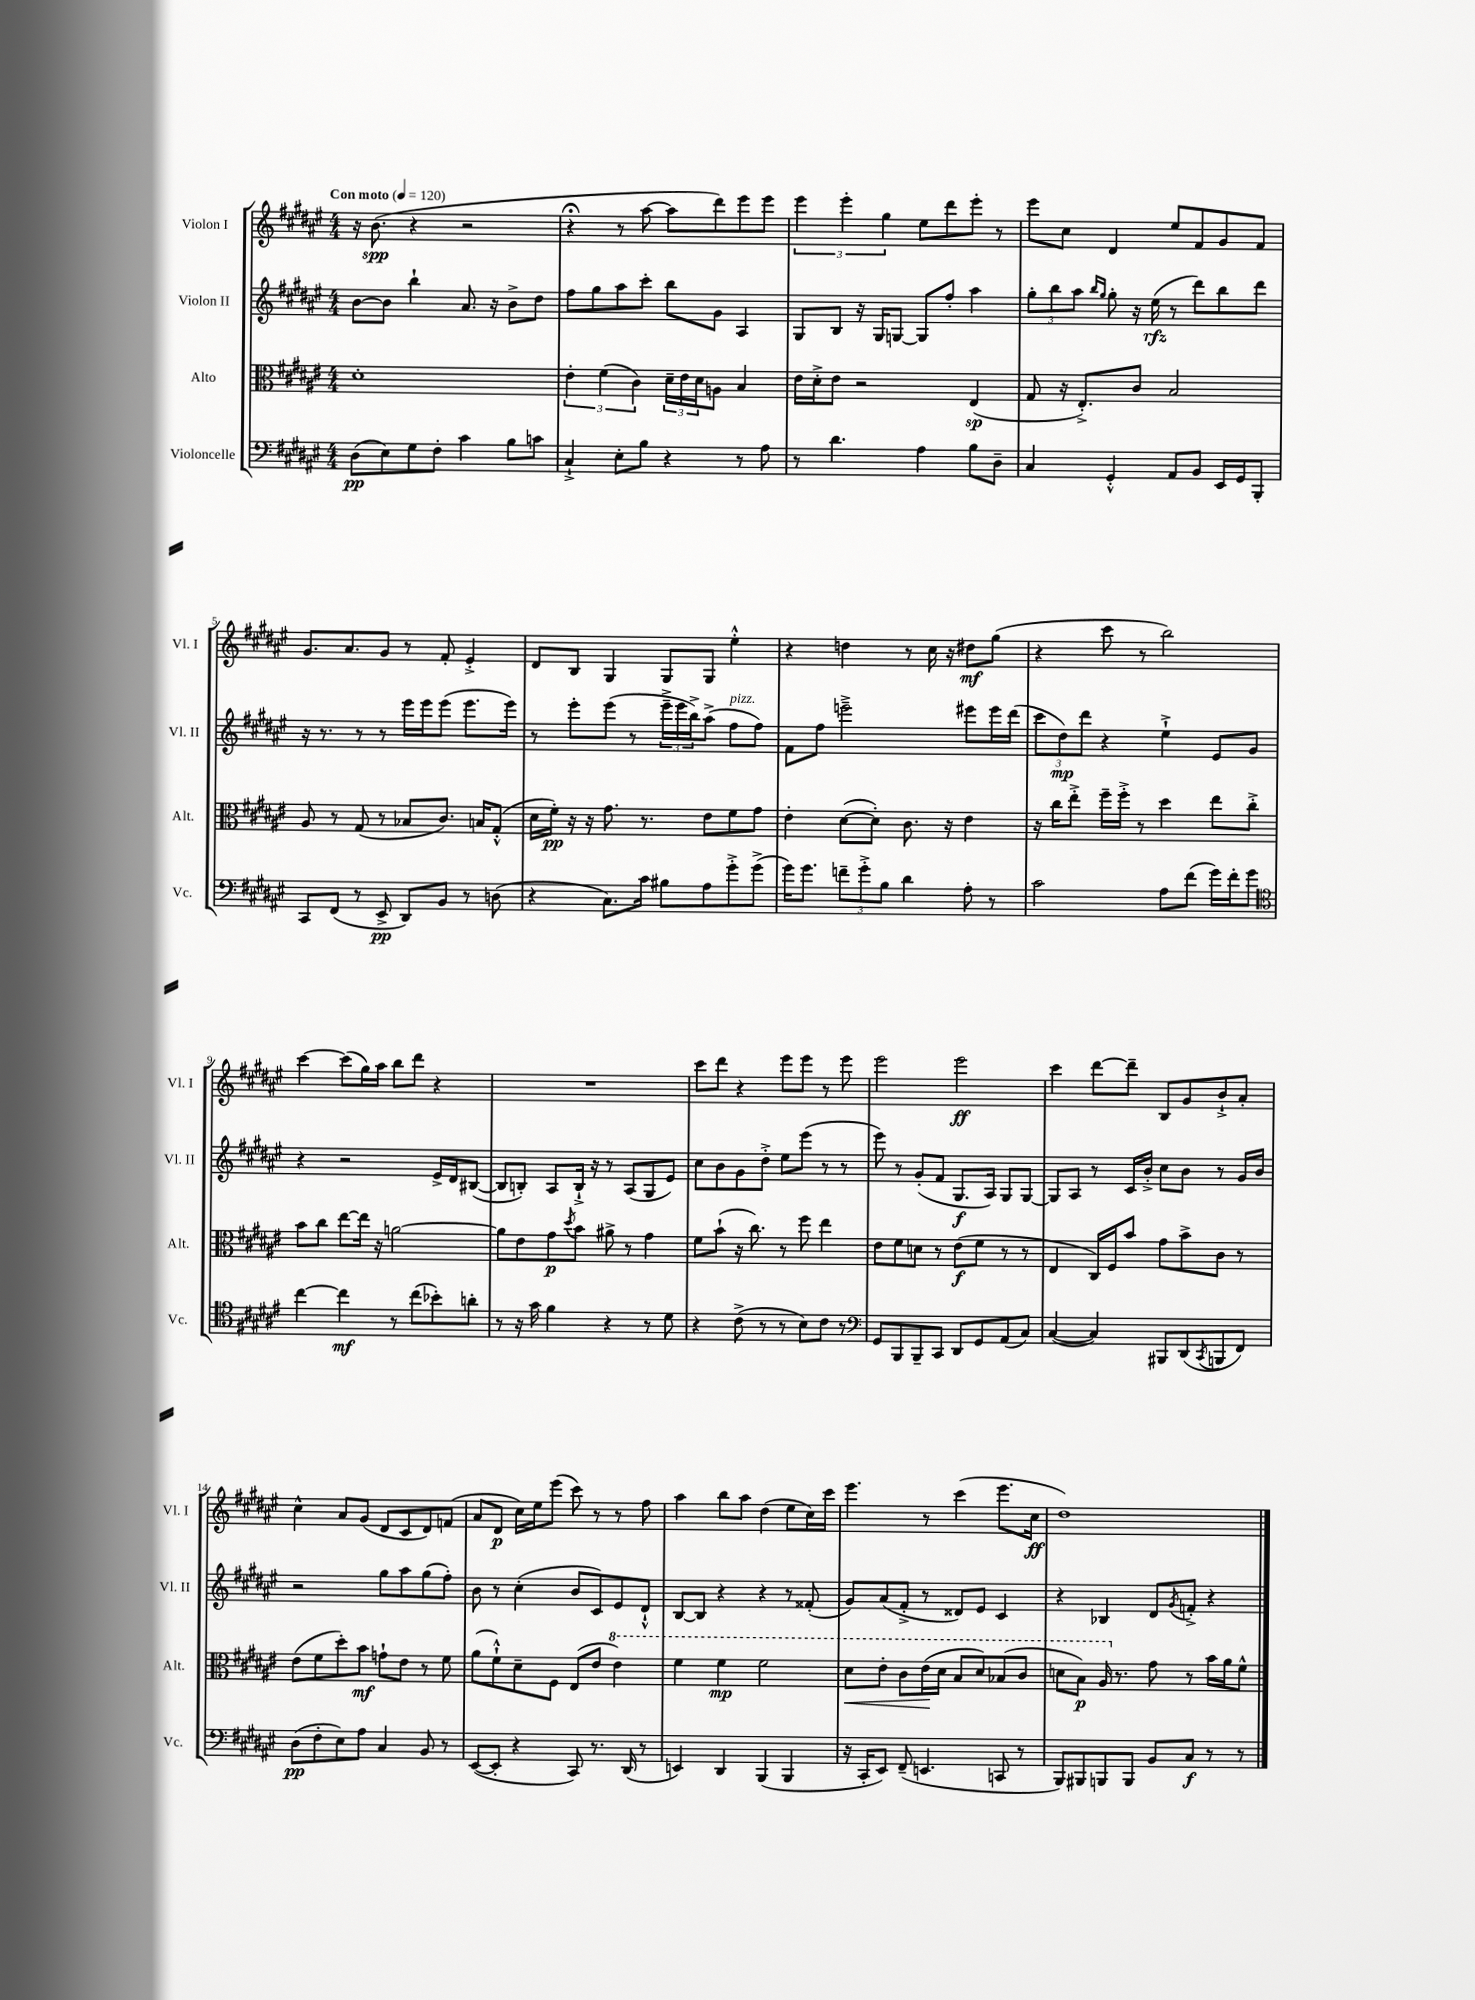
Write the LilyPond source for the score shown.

<<
\new StaffGroup <<
\new Staff = "s0" \with { instrumentName = "Violon I" shortInstrumentName = "Vl. I" } {
    \clef treble \key fis \major \numericTimeSignature \time 4/4 \tempo "Con moto" 4 = 120
    r16 b'8.\spp( r4 r2 |
    r4\fermata r8 ais''8~ ais''8 dis'''8) eis'''8 eis'''8 |
    \tuplet 3/2 { eis'''4 eis'''4-. gis''4 } eis''8 dis'''8 eis'''8-. r8 |
    eis'''8 cis''8 dis'4 eis''8 fis'8 gis'8 fis'8 |
    gis'8. ais'8. gis'8 r8 fis'8-. eis'4-.-> |
    dis'8 b8 gis4 gis8 gis8 eis''4-.-^ |
    r4 d''4 r8 cis''16 r16 dis''8\mf gis''8( |
    r4 cis'''8 r8 b''2) |
    cis'''4~ cis'''8( gis''16) ais''16 b''8 dis'''8 r4 |
    R1 |
    cis'''8 dis'''8 r4 eis'''8 eis'''8 r8 eis'''8 |
    eis'''2 eis'''2\ff |
    cis'''4 dis'''8~ dis'''8-- b8 gis'8 b'8-!-> ais'8-. |
    cis''4-^ ais'8 gis'8( dis'8 cis'8 dis'8) f'8( |
    ais'8 dis'8\p cis''16) eis''16 eis'''8( cis'''8) r8 r8 fis''8 |
    ais''4 b''8 ais''8 dis''4( eis''8 cis''16) cis'''16 |
    eis'''4. r8 cis'''4( eis'''8. cis''16\ff |
    dis''1) \bar "|." |
}
\new Staff = "s1" \with { instrumentName = "Violon II" shortInstrumentName = "Vl. II" } {
    \clef treble \key fis \major \numericTimeSignature \time 4/4
    b'8~ b'8 b''4-! ais'8. r16 b'8-> dis''8 |
    fis''8 gis''8 ais''8 cis'''8-. b''8 gis'8 ais4 |
    gis8 b8 r16 gis16 g8~ g8 fis''8-. ais''4 |
    \tuplet 3/2 { gis''8-. b''8 ais''8 } \grace { b''16 gis''16 } gis''8-. r16 eis''16\rfz( r8 dis'''8) b''8 dis'''8 |
    r16 r8. r8 r8 eis'''16 eis'''16 eis'''8( eis'''8. eis'''16) |
    r8 eis'''8-. eis'''8( r8 \tuplet 3/2 { eis'''16---> eis'''16 b''16->) } ais''8->( fis''8^\markup { \italic "pizz." } fis''8) |
    fis'8 fis''8 e'''2---> eis'''8 eis'''16 dis'''16( |
    \tuplet 3/2 { cis'''8 dis''8\mp) dis'''8 } r4 eis''4-!-> eis'8 gis'8 |
    r4 r2 eis'16-> dis'16 bis8~( |
    bis8 b8-.) ais8 b16-!-> r16 r8 ais8( gis8 eis'8) |
    cis''8 b'8 gis'8 dis''8-.-> eis''8 eis'''8( r8 r8 |
    eis'''8) r8 gis'8-.( fis'8 gis8.\f ais16) gis8 gis8~ |
    gis8 ais8 r8 cis'16 b'16-.-> cis''8 b'8 r8 gis'16 b'16 |
    r2 gis''8 ais''8 gis''8( fis''8-.) |
    b'8 r8 cis''4-.( b'8 cis'8) eis'8 dis'8-!-^ |
    b8~ b8 r4 r4 r8 fisis'8-.( |
    gis'8) ais'8( fis'8-.-> r8 disis'8) eis'8 cis'4 |
    r4 bes4 dis'8 \acciaccatura { gis'8 } f'8-.-> r4 \bar "|." |
}
\new Staff = "s2" \with { instrumentName = "Alto" shortInstrumentName = "Alt." } {
    \clef alto \key fis \major \numericTimeSignature \time 4/4
    dis'1-. |
    \tuplet 3/2 { eis'4-. fis'4( cis'4) } \tuplet 3/2 { dis'16-- eis'16 dis'16 } a8 b4 |
    eis'16 dis'16-.-> eis'8 r2 eis4\sp( |
    gis8 r16 eis8.-.->) cis'8 b2 |
    ais8 r8 gis8( r8 bes8 cis'8.) b16 gis8-.-^( |
    dis'16 fis'16-.\pp) r16 r16 gis'8. r8. eis'8 fis'8 gis'8 |
    eis'4-. dis'8~( dis'8-.) cis'8. r16 eis'4 |
    r16 cis''16 eis''8-.-> fis''16-- fis''16-.-> r8 dis''4 eis''8 cis''8-.-> |
    b'8 cis''8 eis''8~ eis''16 r16 a'2~ |
    a'8 eis'8 gis'8\p \acciaccatura { dis''8 } b'8 ais'8-> r8 gis'4 |
    fis'8 b'8-!( r16 cis''8.) r8 fis''8 eis''4 |
    eis'8 fis'8 d'8 r8 eis'8\f( fis'8 r8 r8 |
    eis4 cis16) fis16 b'8 gis'8 b'8-> cis'8 r8 |
    eis'8( fis'8 dis''8-.) b'8\mf g'8-! eis'8 r8 fis'8 |
    ais'8( fis'8-!-^) dis'8-- fis8 eis8( eis'8 \ottava #1 eis''4) |
    fis''4 fis''4\mp fis''2 |
    dis''8\< eis''8-. cis''8 eis''16\!( dis''16 b'8 dis''8) bes'8( cis''8 |
    d''8 b'8\p) ais'16 \ottava #0 r8. gis'8 r8 b'16 ais'16 fis'8-^ \bar "|." |
}
\new Staff = "s3" \with { instrumentName = "Violoncelle" shortInstrumentName = "Vc." } {
    \clef bass \key fis \major \numericTimeSignature \time 4/4
    dis8\pp( eis8) gis8 fis8-. cis'4 b8 c'8 |
    cis4-!-> eis8-. b8 r4 r8 ais8 |
    r8 dis'4. ais4 b8 dis8-- |
    cis4 gis,4-.-^ ais,8 b,8 eis,16 gis,16 b,,8-. |
    cis,8 fis,8( r8 eis,8->\pp dis,8) b,8 r8 d8( |
    r4 cis8.) cis'16 bis8 ais8 gis'8-.-> gis'8->( |
    gis'16) gis'8. \tuplet 3/2 { f'8-- gis'8-.-> b8 } dis'4 ais8-. r8 |
    cis'2 ais8 fis'8( gis'16) fis'16-. gis'8 |
    \clef tenor cis''4~ cis''4\mf r8 cis''8( bes'8-.) a'8-. |
    r8 r16 gis'16 fis'4 r4 r8 dis'8 |
    r4 cis'8->( r8 r8 b8) cis'8 r8 |
    \clef bass gis,8 b,,8 b,,8-- cis,8 dis,8 gis,8 ais,8( cis8) |
    cis4~( cis4) bis,,8 dis,8( \acciaccatura { cis,8 } b,,8 fis,8) |
    dis8\pp( fis8-. eis8) ais8 cis4 b,8 r8 |
    eis,8~( eis,8-. r4 cis,8) r8. dis,16( r8 |
    e,4) dis,4 b,,4( b,,4 |
    r16 cis,16-. eis,8) fis,8--( e,4. c,8 r8 |
    b,,8) bis,,8 b,,8 b,,8 b,8 cis8\f r8 r8 \bar "|." |
}
>>
>>
